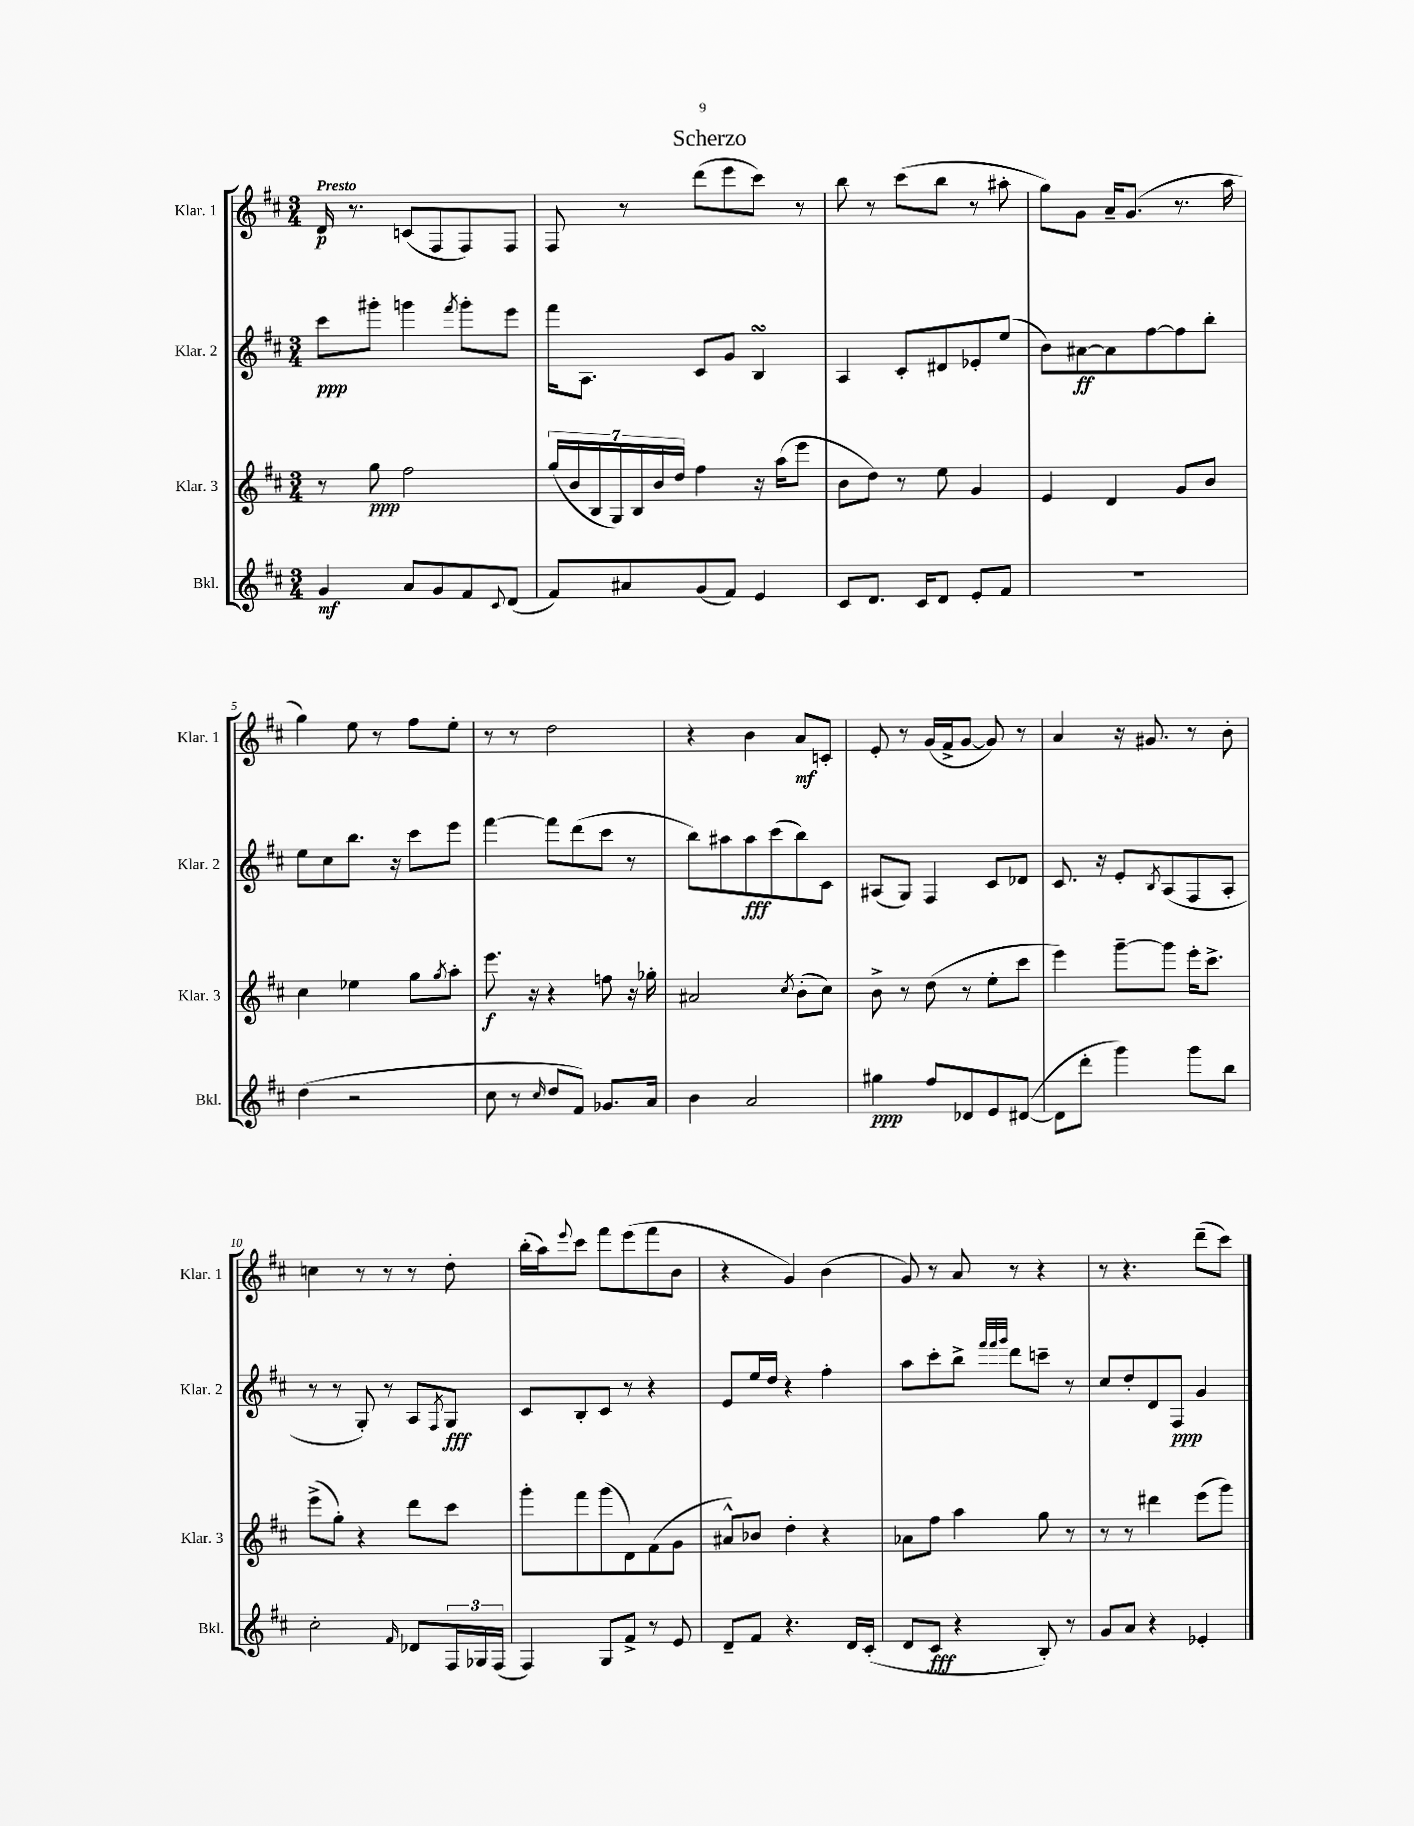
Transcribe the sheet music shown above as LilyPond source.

\header { title = "Scherzo" }
<<
\new StaffGroup <<
\new Staff = "s0" \with { instrumentName = "Klar. 1" shortInstrumentName = "Klar. 1" } {
    \clef treble \key d \major \numericTimeSignature \time 3/4 \tempo "Presto"
    d'16\p r8. c'8( fis8 fis8) fis8 |
    fis8 r8 d'''8( e'''8 cis'''8) r8 |
    b''8 r8 cis'''8( b''8 r8 ais''8-. |
    g''8) g'8 a'16-- g'8.( r8. a''16 |
    g''4) e''8 r8 fis''8 e''8-. |
    r8 r8 d''2 |
    r4 b'4 a'8\mf c'8-. |
    e'8-. r8 g'16( fis'16-> g'8~ g'8) r8 |
    a'4 r16 gis'8. r8 b'8-. |
    c''4 r8 r8 r8 d''8-. |
    b''16-.( a''16) \appoggiatura { e'''8 } cis'''8 fis'''8 e'''8( fis'''8 b'8 |
    r4 g'4) b'4( |
    g'8) r8 a'8 r8 r4 |
    r8 r4. d'''8--( cis'''8) \bar "|." |
}
\new Staff = "s1" \with { instrumentName = "Klar. 2" shortInstrumentName = "Klar. 2" } {
    \clef treble \key d \major \numericTimeSignature \time 3/4
    cis'''8\ppp gis'''8-. g'''4 \acciaccatura { fis'''8 } g'''8-. e'''8 |
    fis'''16 a8. cis'8 g'8 b4\turn |
    a4 cis'8-. dis'8 ees'8-. e''8( |
    b'8) ais'8~\ff ais'8 fis''8~ fis''8 b''8-. |
    e''8 cis''8 b''8. r16 cis'''8 e'''8 |
    fis'''4~ fis'''8 d'''8( cis'''8 r8 |
    b''8) ais''8 ais''8\fff cis'''8( b''8) cis'8 |
    ais8( g8) fis4 cis'8 des'8 |
    cis'8. r16 e'8-. \acciaccatura { b8 } a8( fis8 a8-. |
    r8 r8 g8-.) r8 a8 \acciaccatura { fis8 } g8\fff |
    cis'8 b8-. cis'8 r8 r4 |
    e'8 e''16 d''16 r4 fis''4-. |
    a''8 cis'''8-. b''8-> \grace { fis'''32 fis'''32 g'''32 } d'''8 c'''8-- r8 |
    cis''8 d''8-. d'8 fis8\ppp g'4 \bar "|." |
}
\new Staff = "s2" \with { instrumentName = "Klar. 3" shortInstrumentName = "Klar. 3" } {
    \clef treble \key d \major \numericTimeSignature \time 3/4
    r8 g''8\ppp fis''2 |
    \tuplet 7/4 { g''16( b'16 b16 g16) b16 b'16 d''16 } fis''4 r16 a''16( e'''8 |
    b'8 d''8) r8 e''8 g'4 |
    e'4 d'4 g'8 b'8 |
    cis''4 ees''4 g''8 \acciaccatura { g''8 } a''8-. |
    e'''8.\f r16 r4 f''8 r16 ges''16-. |
    ais'2 \acciaccatura { cis''8 } b'8-.( cis''8) |
    b'8-> r8 d''8( r8 e''8-. cis'''8 |
    e'''4) g'''8~-- g'''8 e'''16-. cis'''8.-> |
    e'''8->( g''8-.) r4 d'''8 cis'''8 |
    g'''8-. fis'''8 g'''8( d'8) fis'8( g'8 |
    ais'8-^) bes'8 d''4-. r4 |
    aes'8 fis''8 a''4 g''8 r8 |
    r8 r8 dis'''4 e'''8( g'''8) \bar "|." |
}
\new Staff = "s3" \with { instrumentName = "Bkl." shortInstrumentName = "Bkl." } {
    \clef treble \key d \major \numericTimeSignature \time 3/4
    g'4\mf a'8 g'8 fis'8 \appoggiatura { cis'8 } d'8( |
    fis'8) ais'8 g'8( fis'8) e'4 |
    cis'8 d'8. cis'16 d'8 e'8-. fis'8 |
    R2. |
    d''4( r2 |
    cis''8 r8 \grace { cis''16 } d''8 fis'8) ges'8. a'16 |
    b'4 a'2 |
    gis''4\ppp fis''8 des'8 e'8 dis'8~( |
    dis'8 d'''8-. g'''4) g'''8 b''8 |
    cis''2-. \grace { fis'16 } des'8 \tuplet 3/2 { fis16 ges16 fis16( } |
    fis4) g8 fis'8-> r8 e'8 |
    d'8-- fis'8 r4. d'16 cis'16-.( |
    d'8 cis'8\fff r4 b8-.) r8 |
    g'8 a'8 r4 ees'4-. \bar "|." |
}
>>
>>
